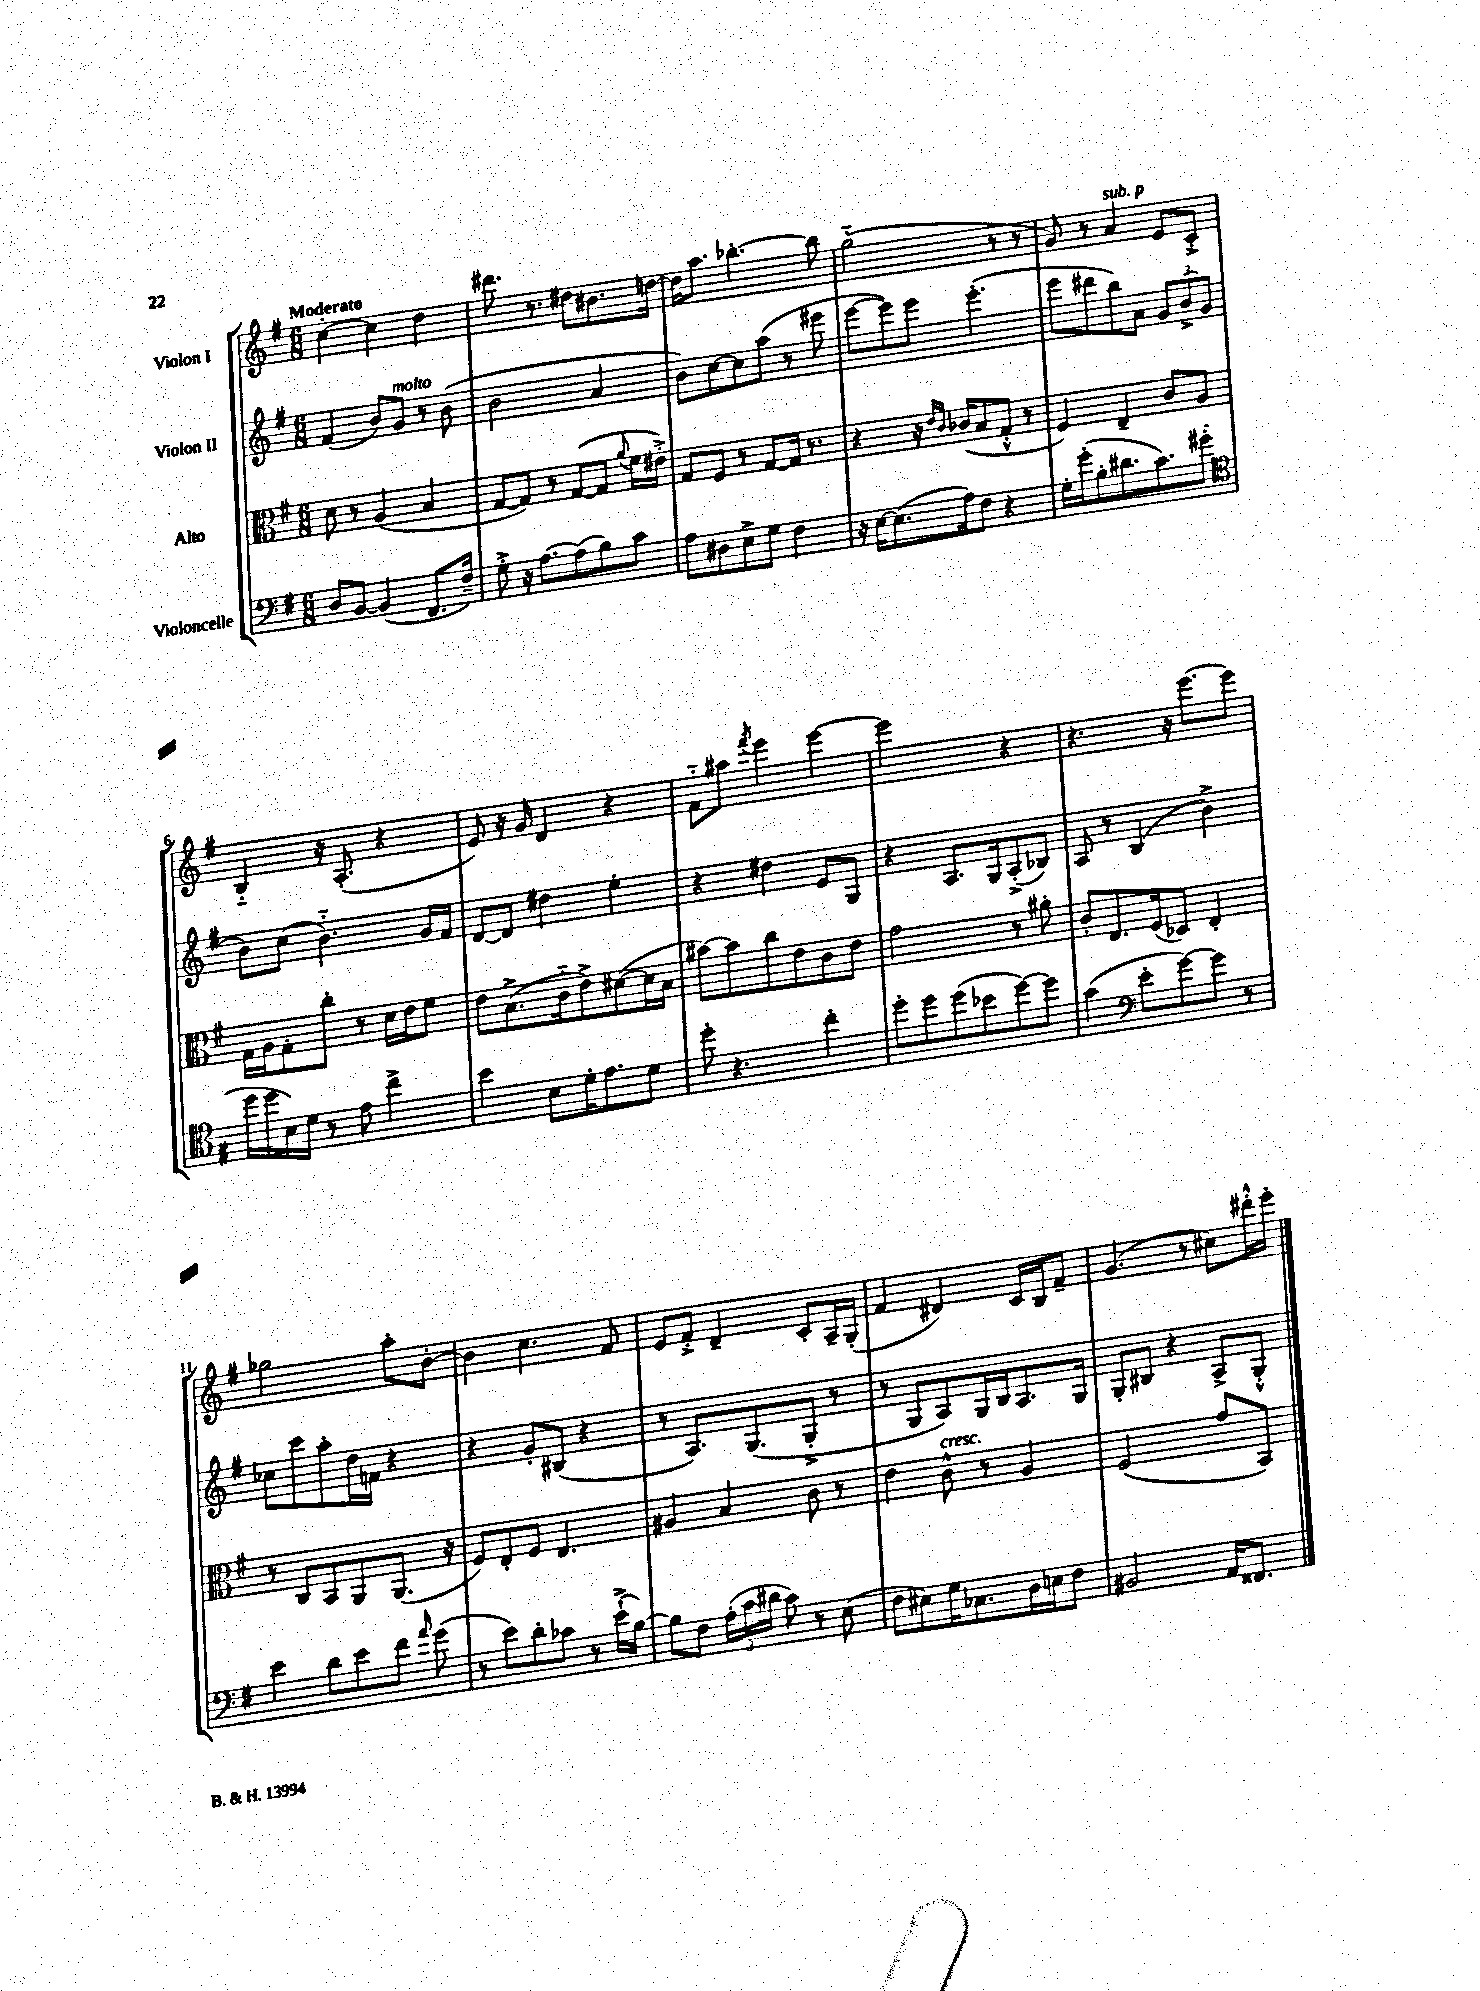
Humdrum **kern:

**kern	**kern	**kern	**kern
*part4	*part3	*part2	*part1
*staff4	*staff3	*staff2	*staff1
*I"Violoncelle	*I"Alto	*I"Violon II	*I"Violon I
*clefF4	*clefC3	*clefG2	*clefG2
*k[f#]	*k[f#]	*k[f#]	*k[f#]
*M6/8	*M6/8	*M6/8	*M6/8
=1	=1	=1	=1
!	!	!	!LO:TX:a:B:t=Moderato
8D/L	8d\	(4f#/	[4cc'\
[8BB/J	8r	.	.
(4BB/]	(4A/	8b/L)	4cc\]
!	!	!LO:TX:a:i:t=molto	!
.	.	8g/J	.
8.FF#/L	4B/	8r	4dd\
.	.	(8b\	.
16F#~/Jk)	.	.	.
=2	=2	=2	=2
8G'^\	[8G/L	2b\	8.ddd#X\
16r	8G/J])	.	.
[8.A\L	.	.	8.r
.	8r	.	.
(8A\]	([8G/L	.	8dd#X\L
8B\)	8G/J]	4a/	8.b#X\
.	8qqa/	.	.
8c\J	16f#\LL	.	.
.	16e#X'^\JJ)	.	[16ddn\Jk
=3	=3	=3	=3
8A\L	8G/L	8b\L)	16dd\KL]
.	.	.	8.aa\J
8D#X\	8F#/J	[8cc\	.
8E^\	8r	8cc\]	[4.bb-X'\
8G\J	[8G/L	(8aa\J	.
4F#\	16G/Jk]	8r	.
.	8.r	.	.
.	.	8eee#X\	8bb-\]
=4	=4	=4	=4
16r	4r	[8eee\L	(2gg\
[16E\KL	.	.	.
(8.E\]	.	8eee\])	.
.	16r	8eee\J	.
.	16qqe/LL	.	.
.	16qqc/JJ	.	.
16A\k)	(16c-X/KL	.	.
8F#\J	8B/	(4.eee'\	.
4r	8G'^^/J	.	8r
.	8r	.	8r
=5	=5	=5	=5
16G'\LL	4F#/)	8eee\L	8g/)
(16g'\J	.	.	.
8B'\	.	8ddd#X\	8r
!	!	!	!LO:TX:a:i:t=sub. p
8.d#X\	4E~/	8bb\)	4a/
.	.	8a\J	.
8.c\)	.	.	.
.	8c/L	12g/L	8e/L
.	.	(12b^/	.
(8g#X'\J	8A/J	.	8c'^/J
.	.	12g/J	.
!!LO:LB:g=z
=6	=6	=6	=6
*clefC4	*	*	*
16dd\LL	16G\LL	8b\L)	4B/
16dd\	16A\J	.	.
16B\)	8G'\	(8cc\J	.
16d\JJ	.	.	.
8r	8cc'\J	4.b\)	16r
.	.	.	(8.A'/
8e\	8r	.	.
4cc^\	16d\LL	.	4r
.	16e\J	.	.
.	8f#\J	16g/LL	.
.	.	16f#/JJ	.
=7	=7	=7	=7
4b\	8e\L	[8d/L	8e/)
.	(8.B^\	8d/J]	16r
.	.	.	16g/
8B\L	.	4dd#X\	4d/
.	16c\k	.	.
16d'\K	8e^\)	.	.
8.e\	.	.	.
.	([8d#X\	4ee'\	4r
8d\J	16d#\L]	.	.
.	16B\JJ	.	.
=8	=8	=8	=8
8dd'\	[8b#X\L)	4r	8f#\L
4.r	8b#\]	.	8aa#X\J
.	.	.	8qfff#/
.	8cc\	4dd#X\	4eee\
.	8e\	.	.
4cc'\	8c\	8e/L	[4eee\
.	8e\J	8G/J	.
=9	=9	=9	=9
8dd'\L	2g\	4r	2eee\]
8dd\	.	.	.
(8dd\	.	8.A/L	.
8b-X\	.	.	.
.	.	16G/k	.
[8dd\)	8r	(8A'^/	4r
8dd\J]	8a#X'\	8B-X/J)	.
=10	=10	=10	=10
(4g\	8c'/L	8A/	4.r
.	8.E/	8r	.
*clefF4	*	*	*
8e'\L	.	(4B/	.
.	(16F#/k	.	.
[8g\)	8D-X/J)	.	16r
.	.	.	[8.eee\L
8g\J]	4E'/	4b^\)	.
8r	.	.	8eee\J]
!!LO:LB:g=z
=11	=11	=11	=11
4e\	8r	8cc-X\L	2gg-X\
.	8C/L	8ccc\	.
8d\L	8BB/	8aa'\	.
8e\	8AA/	16dd\L	.
.	.	16fn\JJ	.
8f#\J	(8.AA/J	4r	8aa'\L
16qqa/	.	.	.
(8g\	.	.	[8b'\J
.	16r	.	.
=12	=12	=12	=12
8r	8F#/L)	4r	4b\]
8e\L)	8E'/	.	.
8d'\	8F#/J	8g'/L	4.cc\
8c-X\J	4.E/	(8B#X/J	.
8r	.	4r	.
(16e`^\LL	.	.	8f#/
[16B\JJ)	.	.	.
=13	=13	=13	=13
8B\L]	4A#X/	8r	8e/L
8F#\J	.	8.A/L)	8f#'^/J
(24A'\LL	4B/	.	4d~/
24c\	.	.	.
.	.	(8.G/	.
24d#X\JJ	.	.	.
8c\)	.	.	.
8r	8c\	8G'^/J	8c'/L
(8E\	8r	8r	16A~/L
.	.	.	(16G'/JJ
=14	=14	=14	=14
8F#\L	4e\	8r	4f#/
8E#X\)	.	8G/L	.
!	!LO:TX:a:i:t=cresc.	!	!
16G\K	8c^^\	8A/)	4d#X/)
8.C-X\	.	.	.
.	8r	16G/L	.
.	.	16B/J	.
16D\L	4A/	8.A/	16c/LL
16En\J	.	.	16B/J
8F#\J	.	.	8f#~/J
.	.	16G/Jk	.
=15	=15	=15	=15
2BB#X/	(2F#/	8G'/L	(4.g/
.	.	8B#X/J	.
.	.	4r	.
.	.	.	8r
16AA/KL	8g/L	8A^/L	8cc#X\L)
8.FF##X/J	.	.	.
.	8BB/J)	8G'^^/J	16ddd#X'^^\L
.	.	.	16eee'\JJ
==	==	==	==
*-	*-	*-	*-
